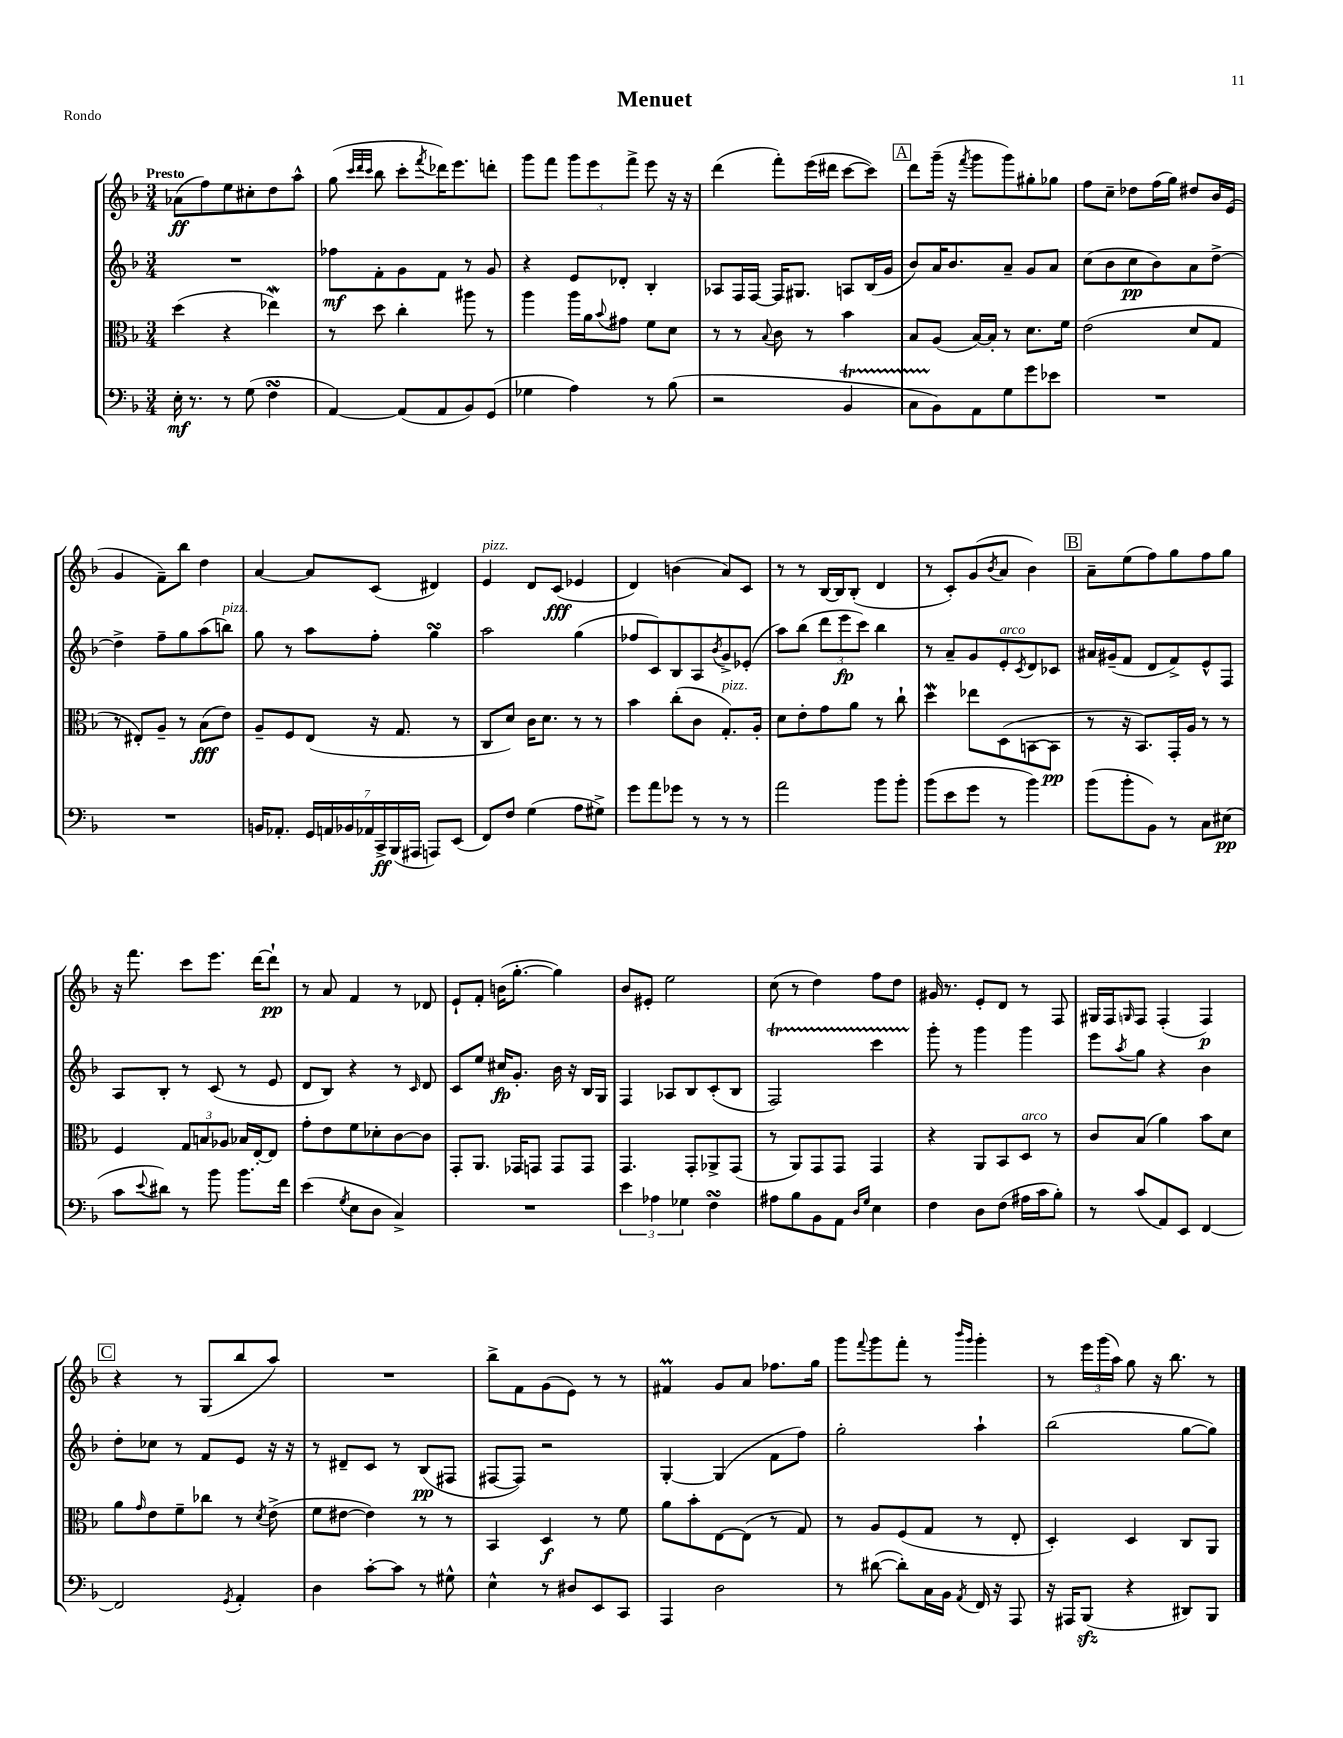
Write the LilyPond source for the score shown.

\header { title = "Menuet" piece = "Rondo" }
<<
\new StaffGroup <<
\new Staff = "s0" {
    \clef treble \key f \major \numericTimeSignature \time 3/4 \tempo "Presto"
    aes'8\ff( f''8) e''8 cis''8-. d''8 a''8-^ |
    g''8( \grace { c'''32 d'''32 c'''32 } bes''8 c'''8-. \acciaccatura { f'''8 } des'''16) e'''8. d'''8-. |
    g'''8 f'''8 \tuplet 3/2 { g'''8 e'''8 f'''8-> } e'''8 r16 r16 |
    d'''4( f'''8-.) e'''16( dis'''16 c'''8~ c'''8) |
    \mark \markup { \box "A" } d'''8 g'''16--( r16 \acciaccatura { f'''8 } g'''8 g'''8) gis''8-. ges''8 |
    f''8 c''8-- des''8 f''16( g''16) dis''8 bes'16 e'16( |
    g'4 f'8--) bes''8 d''4 |
    a'4~ a'8 c'8( dis'4) |
    e'4^\markup { \italic "pizz." } d'8 c'8\fff( ees'4 |
    d'4) b'4( a'8) c'8 |
    r8 r8 bes16~ bes16 bes8-.( d'4 |
    r8 c'8-.) g'8( \acciaccatura { bes'8 } a'8 bes'4) |
    \mark \markup { \box "B" } a'8-- e''8( f''8) g''8 f''8 g''8 |
    r16 f'''8. c'''8 e'''8. d'''16~ d'''8-!\pp |
    r8 a'8 f'4 r8 des'8 |
    e'8-! f'8-. b'16( g''8.~-. g''4) |
    bes'8 eis'8-. e''2 |
    c''8( r8 d''4) f''8 d''8 |
    gis'16 r8. e'8-. d'8 r8 f8 |
    gis16 f16 \grace { g16 } f8 f4-.( f4\p) |
    \mark \markup { \box "C" } r4 r8 g8( bes''8 a''8) |
    R2. |
    bes''8-> f'8 g'8( e'8) r8 r8 |
    fis'4\prall g'8 a'8 fes''8. g''16 |
    g'''8 \appoggiatura { f'''8 } g'''8 f'''8-. r8 \grace { bes'''16 g'''16 } g'''4-. |
    r8 \tuplet 3/2 { e'''16 g'''16( a''16) } g''8 r16 bes''8. r8 \bar "|." |
}
\new Staff = "s1" {
    \clef treble \key f \major \numericTimeSignature \time 3/4
    R2. |
    fes''8\mf f'8-. g'8 f'8 r8 g'8 |
    r4 e'8 des'8-. bes4-. |
    aes8 f16 f16~ f16 gis8. a8 bes16( g'16 |
    \mark \markup { \box "A" } bes'8) a'16 bes'8. a'8-- g'8 a'8 |
    c''8( bes'8 c''8\pp bes'8) a'8 d''8~-> |
    d''4-> f''8-- g''8 a''8( b''8^\markup { \italic "pizz." }) |
    g''8 r8 a''8 f''8-. g''4\turn |
    a''2 g''4( |
    fes''8 c'8) bes8 a8 \acciaccatura { bes'8 } g'8-> ees'8-.( |
    a''8) bes''8( \tuplet 3/2 { d'''8 e'''8\fp c'''8) } bes''4 |
    r8 a'8-- g'8 e'8-.^\markup { \italic "arco" } \acciaccatura { c'8 } d'8 ces'8 |
    \mark \markup { \box "B" } ais'16 gis'16--( f'8 d'8 f'8->) e'8-^ f8 |
    a8 bes8-. r8 c'8( r8 e'8 |
    d'8 bes8) r4 r8 \grace { c'16 } d'8 |
    c'8 e''8 cis''16\fp g'8.-. bes'16 r16 bes16 g16 |
    f4 aes8 bes8 c'8-.( bes8 |
    f2\startTrillSpan) c'''4 |
    g'''8-.\stopTrillSpan r8 g'''4 g'''4 |
    e'''8 \acciaccatura { a''8 } g''8 r4 bes'4 |
    \mark \markup { \box "C" } d''8-. ces''8 r8 f'8 e'8 r16 r16 |
    r8 dis'8-- c'8 r8 bes8\pp( fis8 |
    fis8~ fis8) r2 |
    g4~-. g4( f'8 f''8) |
    g''2-. a''4-! |
    bes''2( g''8~ g''8) \bar "|." |
}
\new Staff = "s2" {
    \clef alto \key f \major \numericTimeSignature \time 3/4
    d''4( r4 ees''4\mordent) |
    r8 d''8 c''4-. ais''8 r8 |
    a''4 a''16 a'16 \appoggiatura { bes'8 } gis'8 f'8 d'8 |
    r8 r8 \appoggiatura { bes8 } c'8 r8 bes'4 |
    \mark \markup { \box "A" } bes8 a8( bes16~) bes16-. r8 d'8. f'16 |
    e'2( d'8 g8 |
    r8 eis8-.) a8-- r8 bes8\fff( e'8) |
    a8-- f8 e8( r16 g8. r8 |
    c8 d'8) c'16 d'8. r8 r8 |
    bes'4 c''8-.( c'8 g8.-.^\markup { \italic "pizz." }) a16-. |
    d'8 e'8-. g'8 a'8 r8 c''8-! |
    d''4\mordent ees''8 d8( b,8~ b,8\pp |
    \mark \markup { \box "B" } r8 r16 bes,8.) g,16-. a16 r8 r8 |
    f4 \tuplet 3/2 { g8 b8 aes8 } bes16 e16~-. e8 |
    g'8-. e'8 f'8 des'8-. c'8~ c'8 |
    g,8-. a,8. ges,16 g,8 g,8 g,8 |
    g,4. g,8-. aes,8-> g,8( |
    r8 a,8) g,8 g,8 g,4 |
    r4 a,8 bes,8 d8^\markup { \italic "arco" } r8 |
    c'8 bes8( a'4) bes'8 d'8 |
    \mark \markup { \box "C" } a'8 \grace { g'16 } e'8 f'8-- ces''8 r8 \acciaccatura { d'8 } e'8->( |
    f'8 eis'8~ eis'4) r8 r8 |
    bes,4 d4\f r8 f'8 |
    a'8 bes'8-. e8~ e8( r8 g8) |
    r8 a8 f8( g8 r8 e8-. |
    d4-.) d4 c8 a,8 \bar "|." |
}
\new Staff = "s3" {
    \clef bass \key f \major \numericTimeSignature \time 3/4
    e16-.\mf r8. r8 g8( f4\turn |
    a,4~) a,8( a,8 bes,8) g,8( |
    ges4 a4) r8 bes8( |
    r2 bes,4\startTrillSpan |
    \mark \markup { \box "A" } c8 bes,8\stopTrillSpan) a,8 g8 g'8 ees'8 |
    R2. |
    R2. |
    b,16 aes,8.-. \tuplet 7/4 { g,16 a,16 bes,16 aes,16 c,16->\ff bes,,16( ais,,16 } a,,8) e,8( |
    f,8) f8 g4( a8 gis8->) |
    g'8 a'8 ges'8 r8 r8 r8 |
    a'2 bes'8 bes'8-. |
    bes'8( e'8 g'8 r8 bes'4) |
    \mark \markup { \box "B" } bes'8( bes'8-. bes,8) r8 c8 eis8\pp( |
    c'8 \appoggiatura { e'8 } dis'8) r8 bes'8 bes'8. f'16 |
    e'4( \acciaccatura { g8 } e8 d8 c4->) |
    R2. |
    \tuplet 3/2 { e'4 aes4 ges4 } f4\turn |
    ais8 bes8 bes,8 a,8 \grace { d16 g16 } e4 |
    f4 d8 f8( ais16 c'16 bes8-.) |
    r8 c'8( a,8) e,8 f,4~ |
    \mark \markup { \box "C" } f,2 \acciaccatura { g,8 } a,4-. |
    d4 c'8~-. c'8 r8 gis8-^ |
    e4-^ r8 dis8 e,8 c,8 |
    a,,4 d2 |
    r8 dis'8~( dis'8-.) c16 bes,16 \acciaccatura { a,8 } f,16 r16 a,,8 |
    r16 ais,,16 bes,,8\sfz( r4 dis,8) bes,,8 \bar "|." |
}
>>
>>
\layout { \context { \Score \remove "Bar_number_engraver" } }
